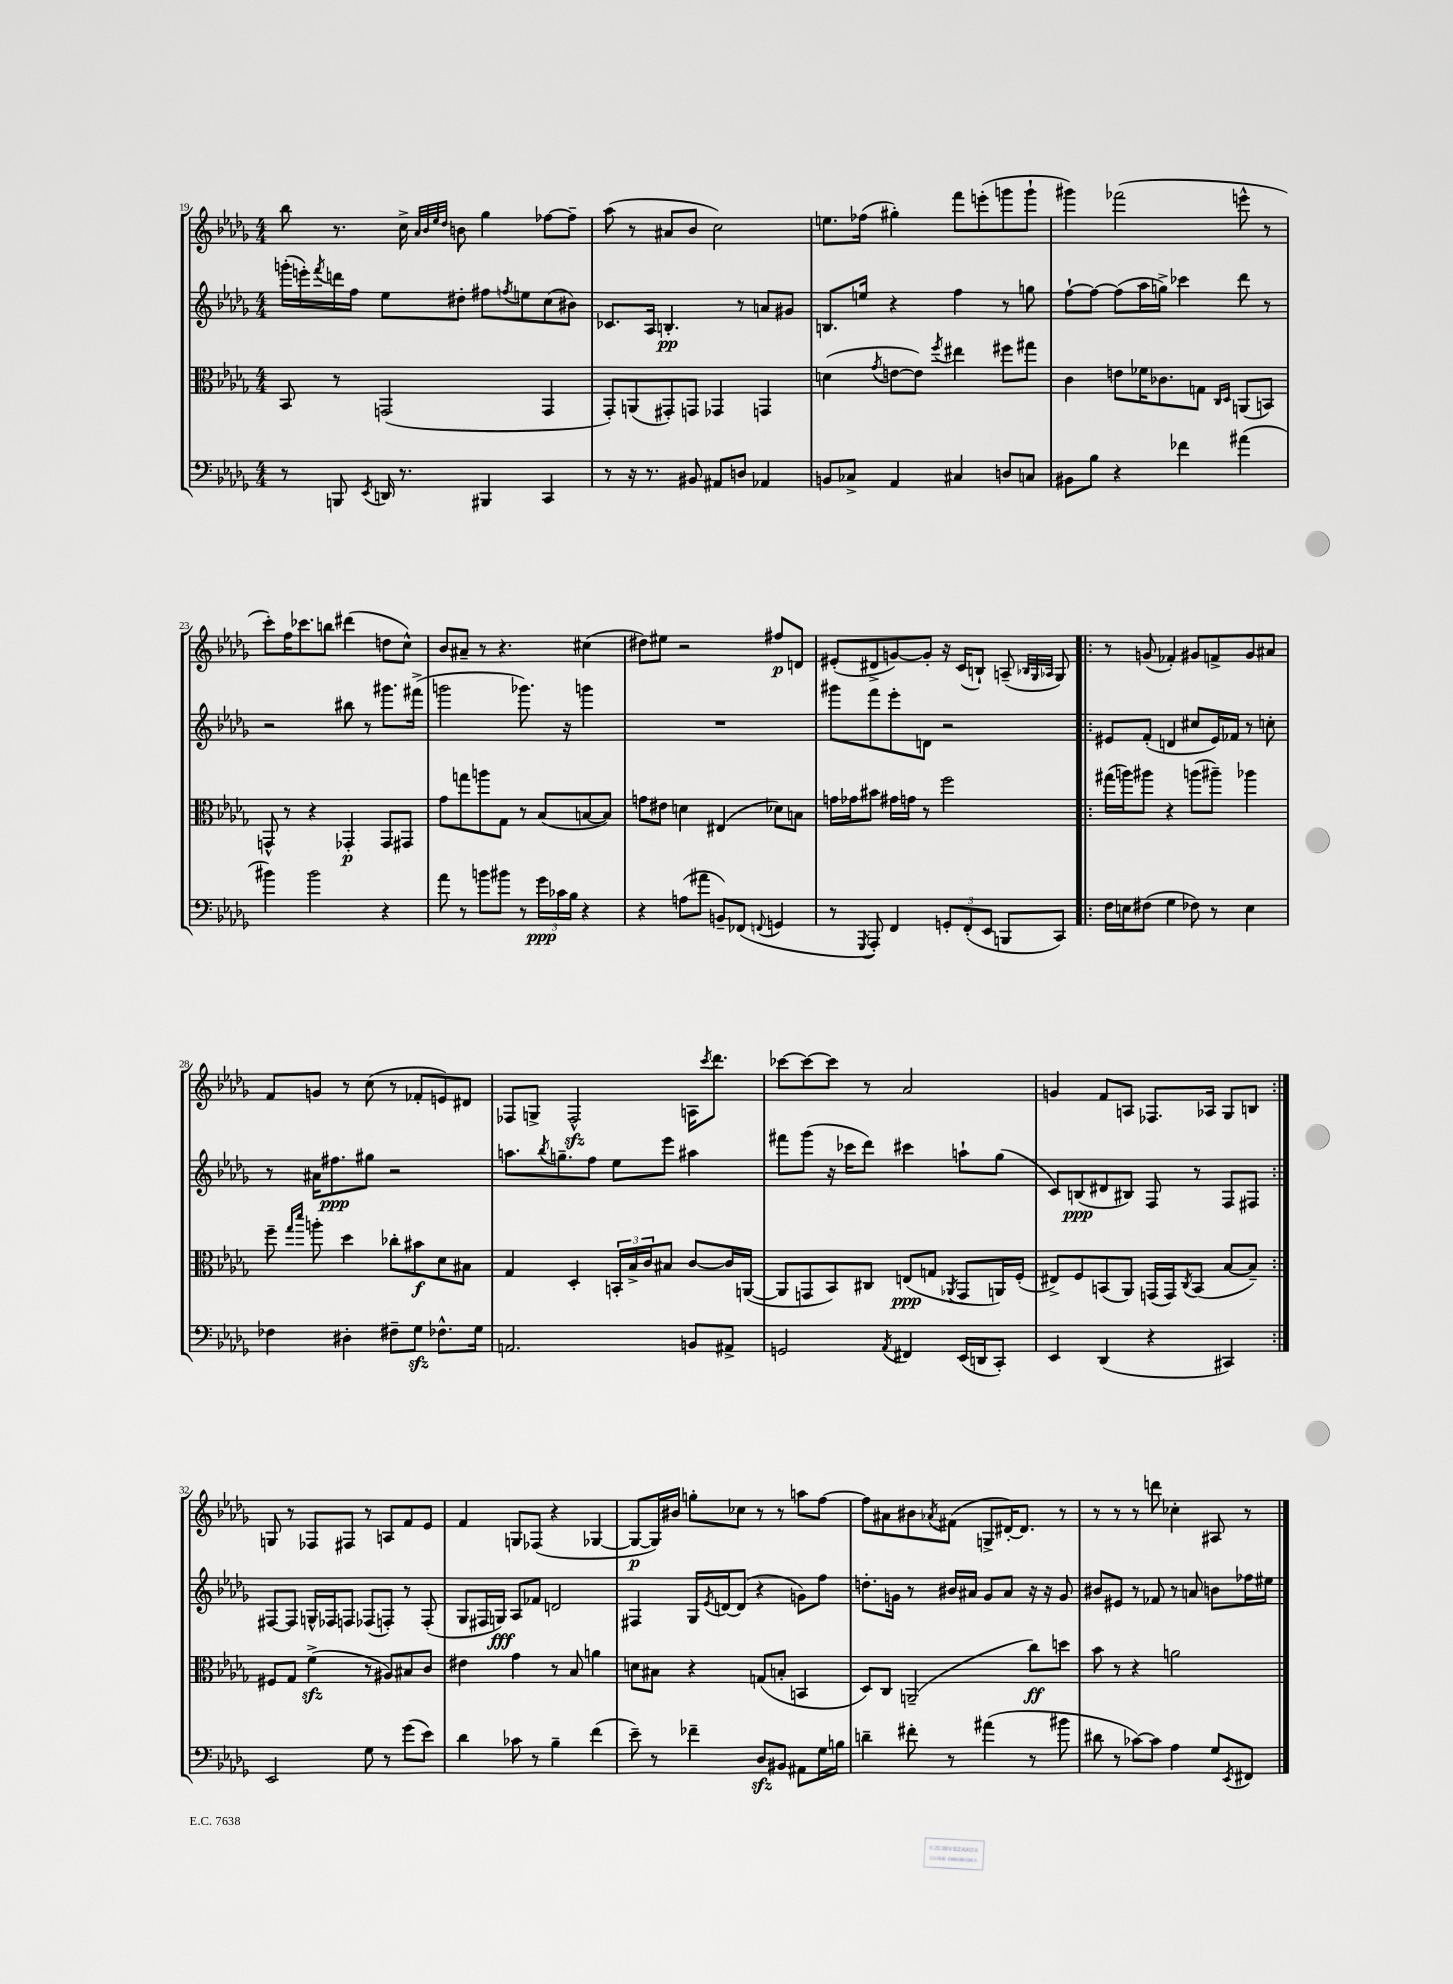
<<
\new StaffGroup <<
\new Staff = "s0" {
    \clef treble \key des \major \numericTimeSignature \time 4/4
    bes''8 r8. c''16-> \grace { aes'32 bes'32 ees''32 des''32 } b'8 ges''4 fes''8~ fes''8-- |
    aes''8( r8 ais'8 bes'8 c''2) |
    e''8. fes''16( gis''4-.) f'''8 e'''8-.( g'''8 g'''8-! |
    gis'''4) fes'''2( e'''8-^ r8 |
    c'''8-.) f''16 ces'''8. b''8 dis'''4( d''8 c''8-^) |
    bes'8 ais'8-- r8 r4. cis''4( |
    dis''8) eis''8 r2 fis''8\p d'8 |
    eis'8-.( dis'8-> g'8~) g'8-. r16 c'16( b8-!) a8--( \grace { bes32 ges32 aes32 } ges8) |
    \repeat volta 2 { r8 g'8( fes'4-.) gis'8 f'8-> gis'8 ais'8 |
    f'8 g'8 r8 c''8( r8 fes'8-. e'8) dis'8 |
    fes8 g8-> fes2-^\sfz a16 \acciaccatura { c'''8 } des'''8. |
    ces'''8~ ces'''8~ ces'''8 r8 aes'2 |
    g'4 f'8 a8 fes8. aes16 ges8 b8 | }
    g8 r8 fes8 fis8 r8 a8 f'8 ees'8 |
    f'4 g8 fes8( r4 ges4~ |
    ges8~\p ges16) bis'16 g''8-. ces''8 r8 r8 a''8 f''8~ |
    f''8 ais'8 bis'8 \acciaccatura { aes'8 } fis'8( g8-> dis'16~-.) dis'8. r8 |
    r8 r8 r8 d'''8 ces''4-. ais8 r8 \bar "|." |
}
\new Staff = "s1" {
    \clef treble \key des \major \numericTimeSignature \time 4/4
    g'''16-.( e'''16-.) \acciaccatura { f'''8 } d'''16 f''16 ees''8 dis''8-. fis''8 \acciaccatura { f''8 } e''8 c''8( bis'8) |
    ces'8. aes16 b4.-.\pp r8 a'8 gis'8 |
    b8. e''16 r4 f''4 r8 g''8 |
    f''8~-! f''8~ f''8( aes''16 g''16->) ces'''4 des'''8 r8 |
    r2 bis''8 r8 gis'''8. fis'''16->( |
    g'''2 ges'''8.) r16 g'''4 |
    R1 |
    gis'''8 f'''8 ees'''8-. d'8 r2 |
    \repeat volta 2 { eis'8 f'8-.( d'4 cis''8 eis'16) fes'16 r8 c''8-. |
    r8 ais'16 fis''8.\ppp gis''8 r2 |
    a''8. \acciaccatura { bes''8 } g''8.-- f''8 ees''8 ees'''8 ais''4 |
    fis'''8 ges'''8( r16 ces'''16 des'''8) cis'''4 a''8-! ges''8( |
    c'8) b8\ppp( dis'8 bis8) f8 r8 f8 fis8 | }
    fis8~ fis8 g16-^ fes16 f8 fes8( f8-.) r8 f8-.( |
    ges8 fis16 g16\fff) aes8 fes'8 d'2 |
    fis4 ges16 \acciaccatura { ees'8 } d'16~ d'8( r4 g'8) f''8 |
    d''8.-. g'16 r8 bis'16 ais'16 g'8 ais'8 r16 r16 g'8 |
    bis'8 eis'8 r8 fes'8 r8 a'8 b'8 fes''16 eis''16 \bar "|." |
}
\new Staff = "s2" {
    \clef alto \key des \major \numericTimeSignature \time 4/4
    bes,8 r8 g,2( g,4 |
    ges,8-.) a,8( gis,8-.) g,8 ges,4 g,4 |
    d'4( \acciaccatura { ges'8 } e'8~ e'8) \acciaccatura { f''8 } eis''4 fis''8 gis''8 |
    c'4 e'8 fes'16 ces'8. g8 \grace { c16 des16 } a,8( b,8) |
    g,8-^ r8 r4 ges,4-.\p ges,8 gis,8 |
    ges'8 g''8 a''8 ges8 r8 bes8( b8~ b8) |
    g'8 eis'8 d'4 eis4( des'8) b8 |
    g'16 ges'16 bis'8 gis'16 g'16 r8 f''2 |
    \repeat volta 2 { gis''16( a''16) ais''8 r4 a''8( ais''8--) aes''4 |
    f''8-- \grace { ges''16 des'''16 } a''8-. des''4 ces''8-. bis'8\f des'8 bis8 |
    ges4 des4-. \tuplet 3/2 { b,16-. bes16-> c'16 } bis8 c'8~ c'16 a,16~( |
    a,8 g,8 bes,8) cis8 e8\ppp( g8 \acciaccatura { aes,8 } g,8 a,16) f16-.( |
    eis8->) f8 b,8( aes,8) g,16( g,16) \acciaccatura { c8 } b,8( bes8~ bes8--) | }
    fis8 ges8 f'4->\sfz( r8 ais8) bis8 c'8 |
    eis'4 ges'4 r8 bes8 a'4 |
    d'8 bis8 r4 g8( b8-. b,4 |
    des8) c8 a,2--( c''8\ff) d''8 |
    bes'8 r8 r4 a'2 \bar "|." |
}
\new Staff = "s3" {
    \clef bass \key des \major \numericTimeSignature \time 4/4
    r8 b,,8 \acciaccatura { ees,8 } d,16 r8. bis,,4 c,4 |
    r8 r16 r8. bis,8 ais,8 d8 aes,4 |
    b,8 ces8-> aes,4 cis4 d8 c8 |
    bis,8 bes8 r4 fes'4 ais'4( |
    bis'4) bis'2 r4 |
    aes'8 r8 b'8 bis'8 r8 \tuplet 3/2 { ges'16\ppp ces'16 bes16 } r4 |
    r4 a8( ais'8 b,8--) fes,8( \appoggiatura { f,8 } g,4 |
    r8 \acciaccatura { ges,,8 } aes,,8-.) f,4 \tuplet 3/2 { g,8-. f,8-.( ees,8 } b,,8 c,8) |
    \repeat volta 2 { f16 e16 fis8( ges4 fes8) r8 e4 |
    fes4 dis4-. fis8-- ges8\sfz fes8.-^ ges16 |
    a,2. b,8 ais,8-> |
    g,2 \acciaccatura { aes,8 } fis,4 ees,16( d,16 c,8-.) |
    ees,4 des,4( r4 cis,4) | }
    ees,2 ges8 r8 ges'8( ees'8) |
    des'4 ces'8 r8 bes4-- f'4( |
    ees'8--) r8 fes'4-- des8\sfz bis,8 ais,8 ges16 b16 |
    d'4-- fis'8-. r8 ais'4( r8 bis'8 |
    dis'8 r8 ces'8~) ces'8 aes4 ges8 \acciaccatura { ees,8 } fis,8 \bar "|." |
}
>>
>>
\layout { \context { \Score currentBarNumber = #19 } }
